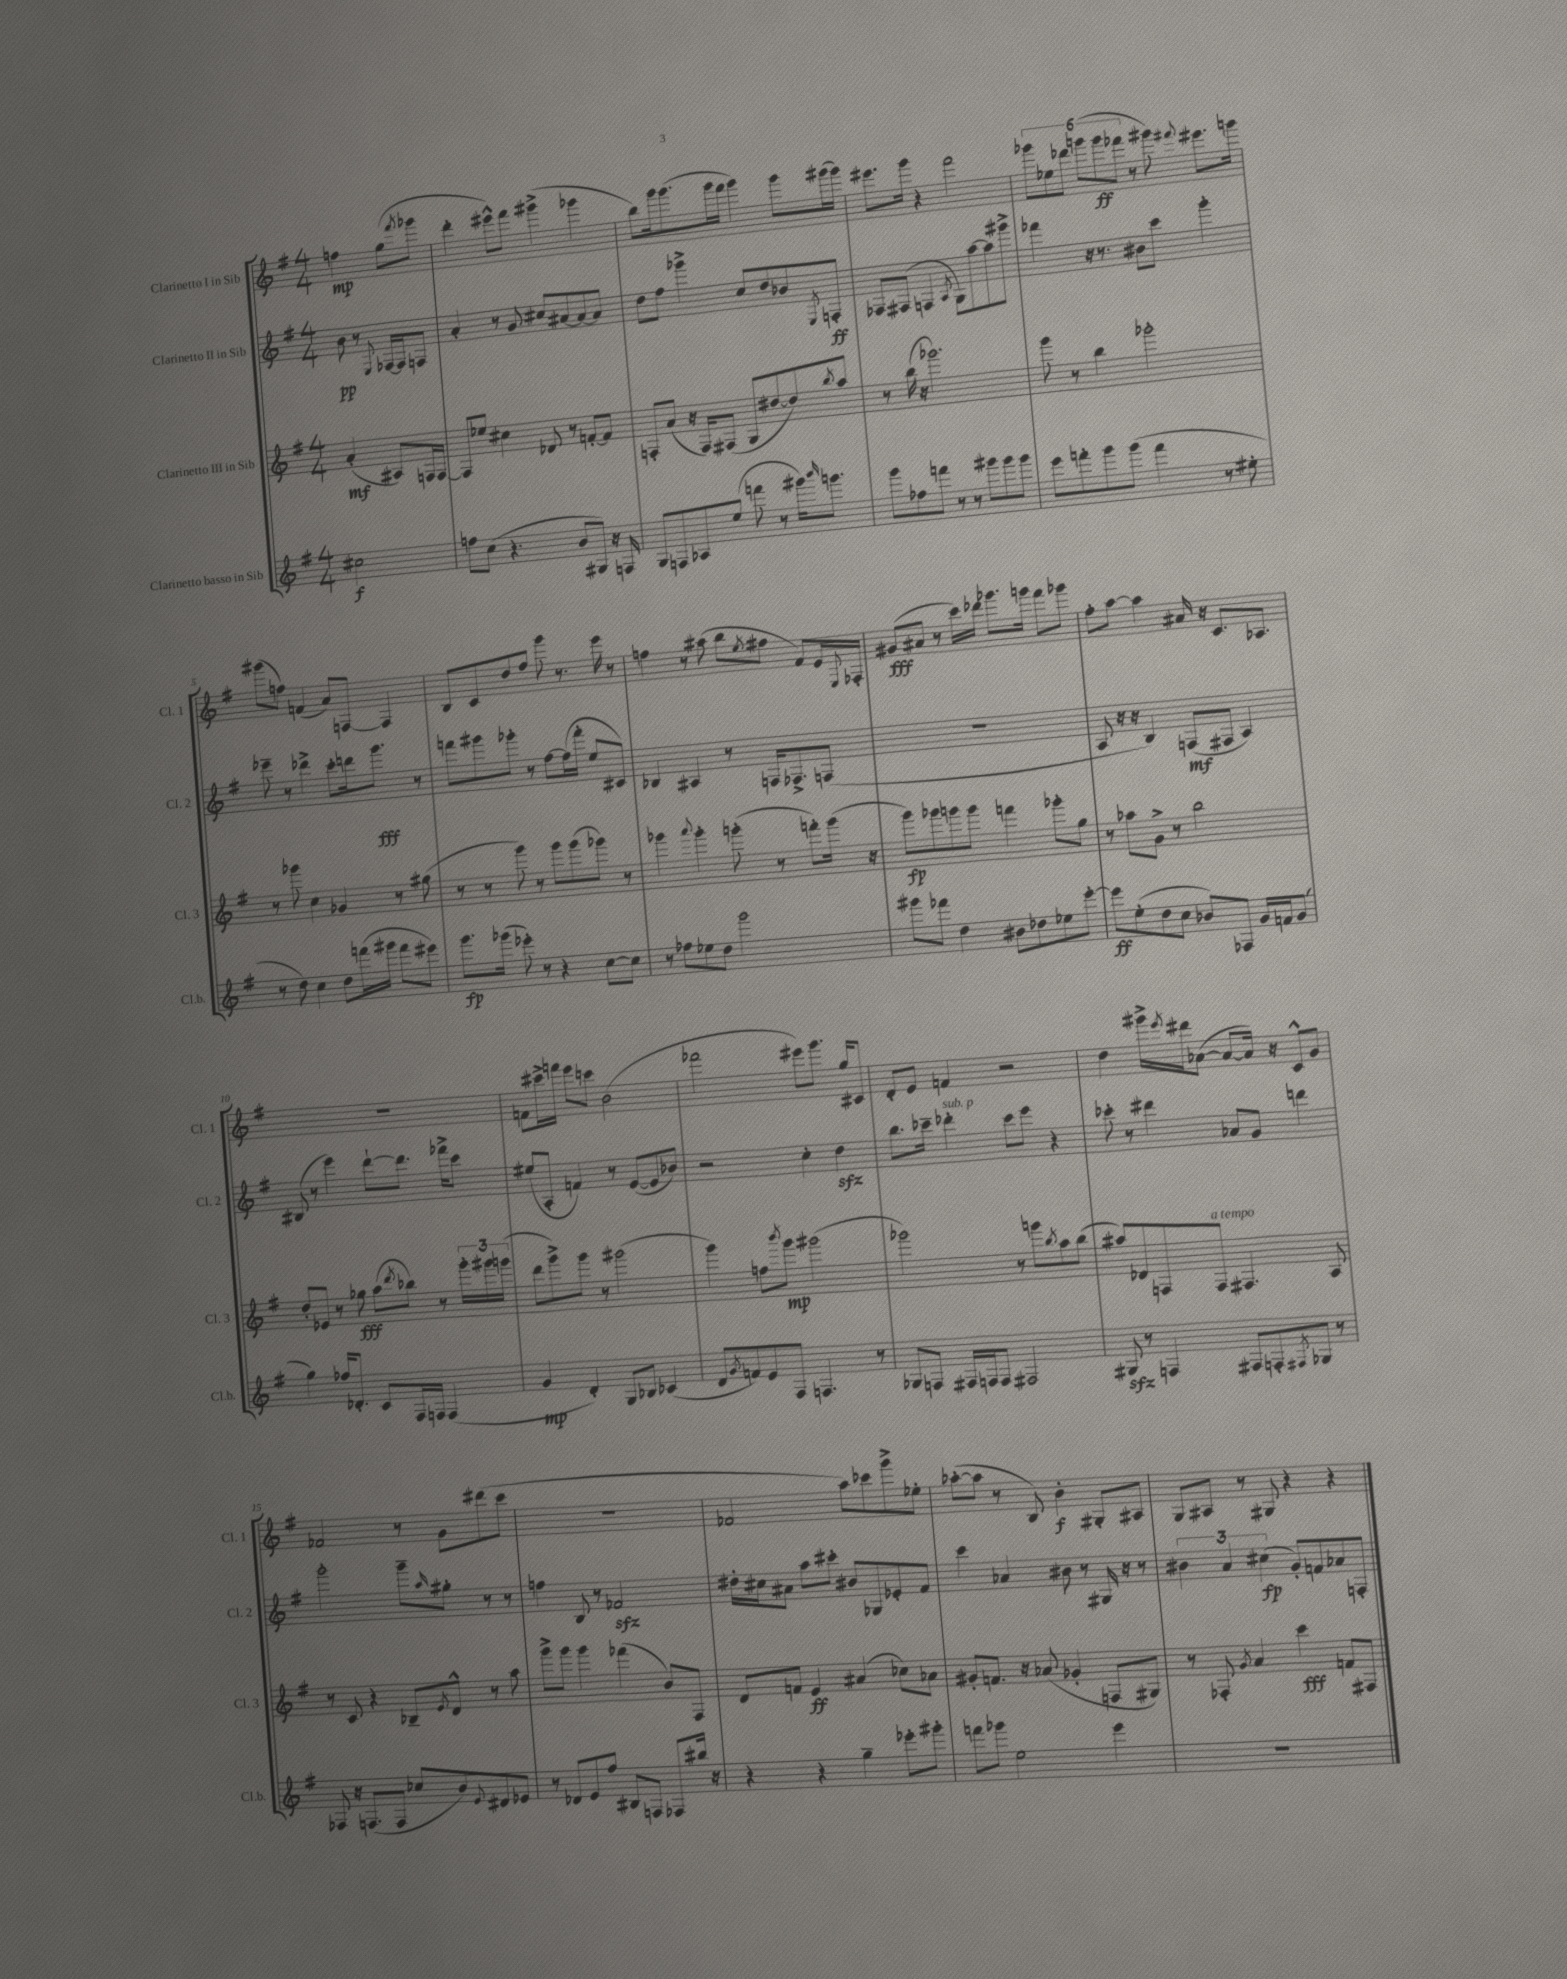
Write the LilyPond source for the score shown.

<<
\new StaffGroup <<
\new Staff = "s0" \with { instrumentName = "Clarinetto I in Sib" shortInstrumentName = "Cl. 1" } {
    \clef treble \key g \major \numericTimeSignature \time 4/4 \partial 2
    f''4\mp g''8( \acciaccatura { fis'''8 } ges'''8 |
    d'''4-. eis'''8-^) fis'''8 gis'''4->( ges'''4 |
    b''8) g'''16 g'''8.( g'''16 fis'''16 g'''4) g'''8 gis'''16( gis'''16) |
    eis'''8. g'''16 r4 fis'''2 |
    \tuplet 6/4 { ges'''8 ees''8 des'''8 g'''8( g'''8\ff fes'''8 } r8 gis'''8) \appoggiatura { fis'''8 } eis'''8. g'''16 |
    gis'''8( f''8) f'4( a'8) f8~ f4 |
    b8 c'8 d''8 fis''8 g'''8 r8. e'''16 r8 |
    f''4 r8 ais''8( b''8 \acciaccatura { e''8 } fis''8 fis'8) e'16 \appoggiatura { e8 } fes16-. |
    gis'8\fff( ais'8 r8 c'''16) des'''16 ges'''8. g'''16 fis'''8 ges'''8 |
    fis''8-. a''8~ a''4 ais'16 r16 c'8. aes8. |
    R1 |
    f'8 cis'''16-> f'''16 e'''8 c'''8 b'2( |
    fes'''2 eis'''8) g'''8. g''16 cis'8 |
    d'8-. e'8 f'4 r2 |
    d''4 gis'''16-> \acciaccatura { e'''8 } dis'''16 aes'8~( aes'8~ aes'16) r16 c'8-^ g'8 |
    fes'2 r8 g'8 dis'''8( c'''8 |
    R1 |
    fes'2 a''8) ces'''8 g'''8-> ees''8-. |
    aes''8~-.( aes''8 r8 b8) b'4-.\f gis8-. ais8 |
    g8 ais8 r8 gis8 r4 r4 \bar "|." |
}
\new Staff = "s1" \with { instrumentName = "Clarinetto II in Sib" shortInstrumentName = "Cl. 2" } {
    \clef treble \key g \major \numericTimeSignature \time 4/4 \partial 2
    b'8\pp r8 \appoggiatura { e8 } fes16~ fes16 f8 |
    a'4-. r8 g'8 cis''8 ais'8~ ais'8~ ais'8 |
    d''8 fis''8 ges'''4-> c''8 d''8 bes'8 \acciaccatura { e8 } f8-.\ff |
    fes8 fis8( f4 \acciaccatura { a8 } g8) a''8~ a''8 gis'''8-> |
    fes'''4 r16 r8. bis'8 c'''8 g'''4-. |
    ees'''8-- r8 des'''4-> c'''8-. d'''16 g'''8.\fff r8 |
    f'''8 gis'''8 ges'''8-. r8 fis''8~ fis''16( f'''16-. e''8 cis'8) |
    bes4 ais4 r8 f16 fes8.-> f8( |
    R1 |
    a8 r16 r16 b4) f8\mf( fis8 a4) |
    bis8( r8 e'''4) d'''8~-! d'''8. fes'''16-> c'''8 |
    eis''8( a8-. f'4) r8 e'8~( e'8 bes'8) |
    r2 c''4-. d''4\sfz |
    b''8. ces'''16-- des'''4-.^\markup { \italic "sub. p" } ces'''8 e'''8 r4 |
    ces'''8-. r8 dis'''4 aes'8 g'8 d'''4 |
    g'''2-. g'''8-- \grace { a''16 } gis''8-. r8 r8 |
    f''4 b8 r8 fes'2\sfz |
    dis''16-. cis''16 ais'8 a''8 cis'''8-. bis'8 ges8 ees'8-. fis'8 |
    c'''4 aes'4 bis'8 r8 gis16 r16 r8 |
    \tuplet 3/2 { bis'4 a'4 cis''4\fp( } g'8-.) f'8 aes'8 f8-. \bar "|." |
}
\new Staff = "s2" \with { instrumentName = "Clarinetto III in Sib" shortInstrumentName = "Cl. 3" } {
    \clef treble \key g \major \numericTimeSignature \time 4/4 \partial 2
    a'4-.\mf( ais8) f16 f16~ |
    f8 ees''8 cis''4 des'8 r8 f'8~-. f'8 |
    f8-. a'8( r16 f16) fis8( g8 dis''8~ dis''8) \acciaccatura { b''8 } a''8 |
    r8 b''16( r16 ges'''2.) |
    g'''8 r8 b''4 ges'''2-. |
    r8 ges'''8 c''4 ges'4 r8 gis''8( |
    r8 r8 g'''8) r8 g'''8 g'''8( ges'''8) r8 |
    ges'''4 \appoggiatura { a'''8 } ges'''4-. g'''8-.( r8 f'''8-.) g'''16( r16 |
    g'''8\fp) ges'''8 g'''8 g'''8 f'''4 ges'''8-. g''8 |
    r8 aes''8 g'8-> r8 b''2 |
    d''8-. ees'8 r8 ges''8\fff a''8( \acciaccatura { d'''8 } bes''8) r8 \tuplet 3/2 { g'''16-. gis'''16 g'''16( } |
    d'''8 g'''8->) g'''8 r8 gis'''2( |
    g'''4) f''8 \acciaccatura { b'''8 } g'''8\mp gis'''2( |
    ges'''2) r8 g'''8 \acciaccatura { b''8 } a''8 b''8( |
    ais''8) des'8 f8 f8^\markup { \italic "a tempo" } fis4. a8 |
    r8 c'8 r4 bes8-- \acciaccatura { e'8 } d'8-^ r8 a''8 |
    g'''8-> g'''8 g'''4 fes'''4( b'8) fis8 |
    d'8 f'8 e'4\ff ais'4( ces''8) aes'8 |
    gis'8-. f'8. r16 aes'8( ges'4-. f8 gis8) |
    r8 fes8-. \acciaccatura { g'8 } a'4 c'''4\fff f'8 fis8 \bar "|." |
}
\new Staff = "s3" \with { instrumentName = "Clarinetto basso in Sib" shortInstrumentName = "Cl.b." } {
    \clef treble \key g \major \numericTimeSignature \time 4/4 \partial 2
    cis''2\f |
    f''8 c''8( r4. b'8 gis8) r16 f16 |
    g8 f8 aes8 e''8( f'''8 r8 gis'''16) \grace { b'''16 } g'''8. |
    g'''8 fes''8 f'''8 r8 r8 gis'''8 gis'''8 gis'''8 |
    e'''8 f'''8-. g'''8 g'''8( f'''4 r8 eis''8-. |
    r8 d''8) c''4 d''8 f'''16( gis'''16 f'''8 eis'''8) |
    g'''8.\fp ges'''16( ees'''8-.) r8 r4 c''8~ c''8 |
    r8 fes''8 ees''8 d''8 g'''2 |
    gis'''8 fes'''8 d''4 bis'8 des''8 ees''8 e'''8~-. |
    e'''8\ff e''8-.( d''8 c''8 bes'8) fes8 g'16 f'16 g'8( |
    g''4) fes''16 des'8.-. c'8 fis16 f16 f4( |
    g'4\mp d'4-.) g8 bes8 ces'4( |
    d'8 \acciaccatura { g'8 } f'8) e'8 fis8 f4. r8 |
    ges8 f8 fis16 f16 f8 fis2 |
    gis8\sfz r8 f4 fis8 f8-. \acciaccatura { fis8 } ges8 r8 |
    fes8 r16 f8.( f8 ces''8 b'8) \appoggiatura { e'8 } dis'8 ees'8 |
    r8 des'8 e'8 fis''8 bis8 f8 fes8 bis''16 r16 |
    r4 r4 g''4-- ees'''8-. gis'''8-. |
    f'''8 ges'''8 e''2 e'''4 |
    R1 \bar "|." |
}
>>
>>
